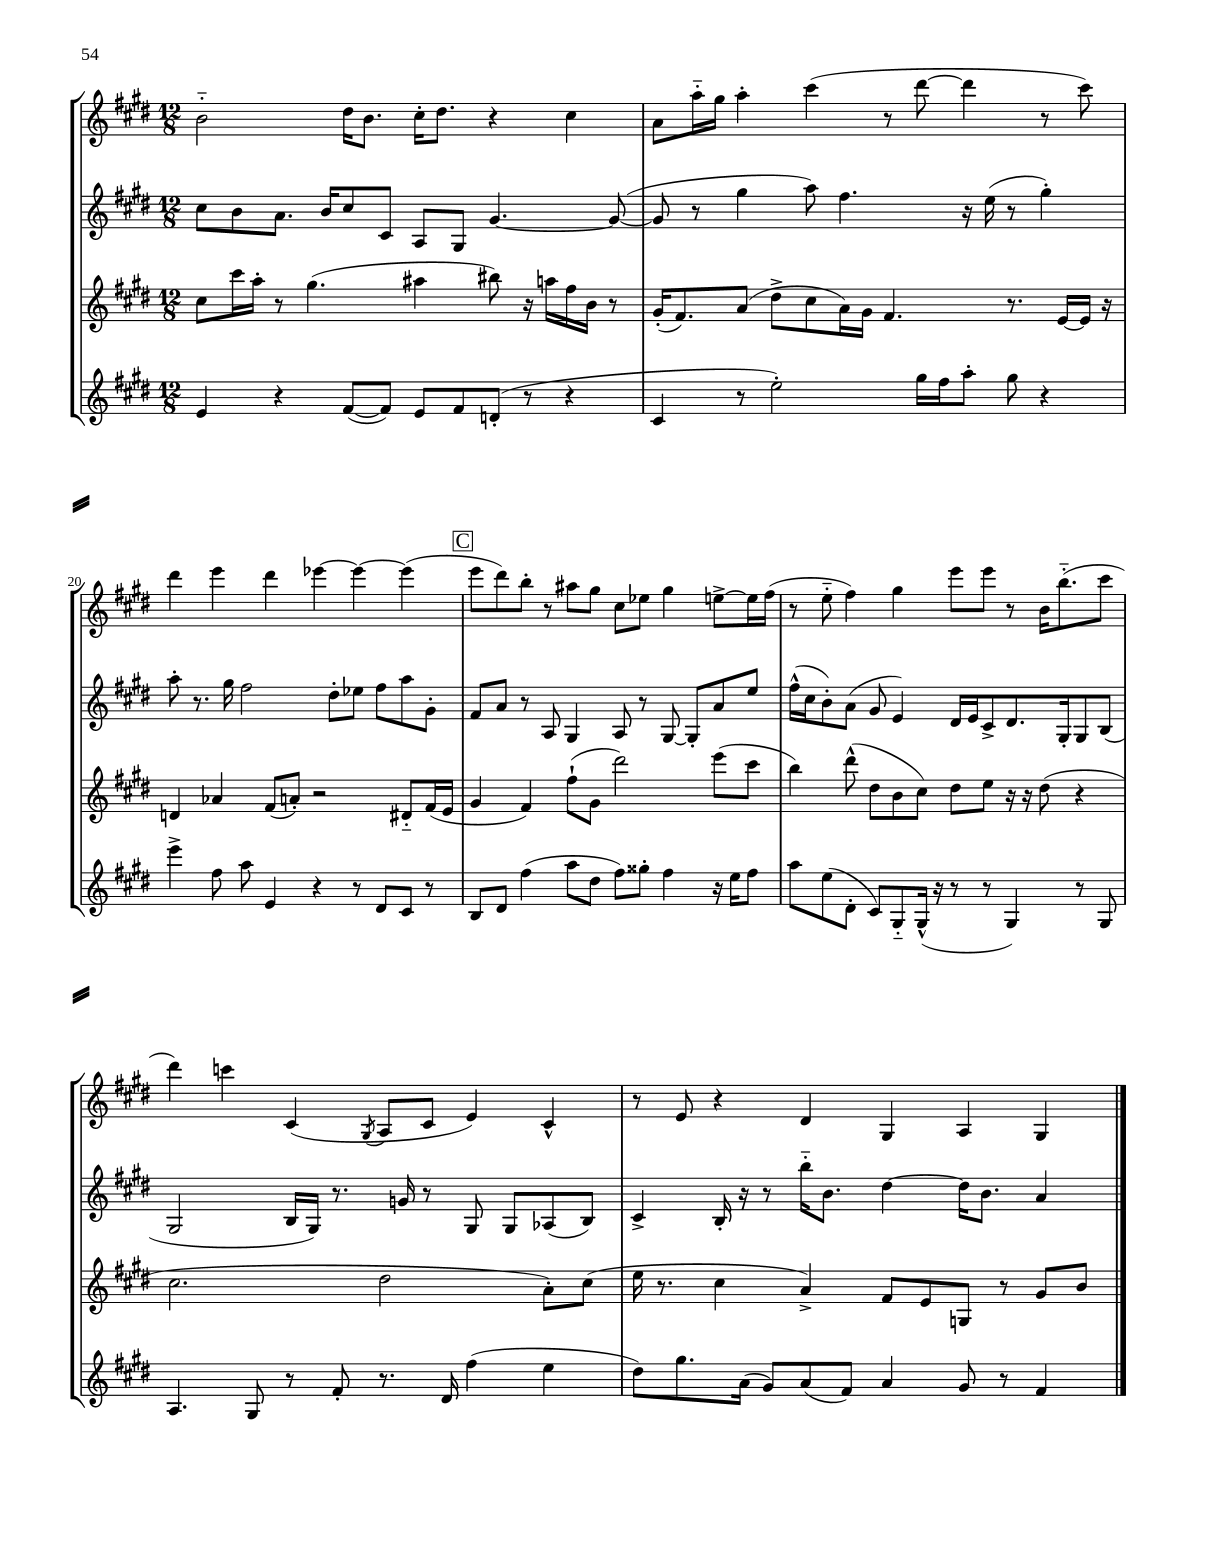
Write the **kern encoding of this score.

**kern	**kern	**kern	**kern
*part4	*part3	*part2	*part1
*staff4	*staff3	*staff2	*staff1
*clefG2	*clefG2	*clefG2	*clefG2
*k[f#c#g#d#]	*k[f#c#g#d#]	*k[f#c#g#d#]	*k[f#c#g#d#]
*M12/8	*M12/8	*M12/8	*M12/8
=18	=18	=18	=18
4e/	8cc#\L	8cc#\L	2b\
.	16ccc#\L	8b\	.
.	16aa'\JJ	.	.
4r	8r	8.a\J	.
.	(4.gg#\	.	.
.	.	16b/KL	.
([8f#/L	.	8cc#/	16dd#\KL
.	.	.	8.b\J
8f#/J])	.	8c#/J	.
8e/L	4aa#X\	8A/L	16cc#'\KL
.	.	.	8.dd#\J
8f#/	.	8G#/J	.
(8dn'/J	8bb#X\)	[4.g#/	4r
8r	16r	.	.
.	16aan\LL	.	.
4r	16ff#\	.	4cc#\
.	16b\JJ	.	.
.	8r	(8g#/_	.
=19	=19	=19	=19
4c#/	(16g#'/KL	8g#/]	8a\L
.	8.f#/)	.	.
.	.	8r	16aa\L
.	.	.	16gg#\JJ
8r	(8a/J	4gg#\	4aa'\
2ee'\)	8dd#^\L	.	.
.	8cc#\	8aa\)	(4ccc#\
.	16a\L)	4.ff#\	.
.	16g#\JJ	.	.
.	4.f#/	.	8r
16gg#\LL	.	.	[8ddd#\
16ff#\J	.	.	.
8aa'\J	.	16r	4ddd#\]
.	.	(16ee\	.
8gg#\	8.r	8r	.
4r	.	4gg#'\)	8r
.	[16e/LL	.	.
.	16e/JJ]	.	8ccc#\)
.	16r	.	.
!!LO:LB:g=z
=20	=20	=20	=20
4eee^\	4dn/	8aa'\	4ddd#\
.	.	8.r	.
8ff#\	4a-X/	.	4eee\
.	.	16gg#\	.
8aa\	.	2ff#\	.
4e/	(8f#/L	.	4ddd#\
.	8an'/J)	.	.
4r	2r	.	[4eee-X\
.	.	8dd#'\L	.
8r	.	8ee-X\J	4eee-\_
8d#/L	.	8ff#\L	.
8c#/J	8d#X/L	8aa\	(4eee-\]
8r	(16f#/L	8g#'\J	.
.	16e/JJ	.	.
!!LO:REH:place=s1:t=C
=21	=21	=21	=21
8B/L	4g#/	8f#/L	8eee\L
8d#/J	.	8a/J	8ddd#\)
(4ff#\	4f#/)	8r	8bb'\J
.	.	8A/	8r
8aa\L	(8ff#`\L	4G#/	8aa#X\L
8dd#\J	8g#\J	.	8gg#\J
8ff#\L)	2ddd#\)	8A/	8cc#\L
8gg##X'\J	.	8r	8ee-X\J
4ff#\	.	[8G#/	4gg#\
.	.	8G#'/L]	.
16r	(8eee\L	8a/	[8een^\L
16ee\KL	.	.	.
8ff#\J	8ccc#\J	8ee/J	16ee\L]
.	.	.	(16ff#\JJ
=22	=22	=22	=22
8aa\L	4bb\)	(16ff#^^\LL	8r
.	.	16cc#\J	.
(8ee\	.	8b'\)	8ee\
8d#'\J	(8ddd#^^\	(8a\J	4ff#\)
8c#/L)	8dd#\L	8g#/	.
8G#/	8b\	4e/)	4gg#\
(16G#^^/Jk	8cc#\J)	.	.
16r	.	.	.
8r	8dd#\L	16d#/LL	8eee\L
.	.	16e/J	.
8r	8ee\J	8c#^/	8eee\J
4G#/)	16r	8.d#/	8r
.	16r	.	.
.	(8dd#\	.	16b\KL
.	.	16G#'/k	(8.bb\
8r	4r	8G#/	.
8G#/	.	(8B/J	8ccc#\J
!!LO:LB:g=z
=23	=23	=23	=23
4.A/	2.cc#\	2G#/	4ddd#\)
.	.	.	4cccn\
8G#/	.	.	.
8r	.	16B/LL	(4c#/
.	.	16G#/JJ)	.
8f#'/	.	8.r	.
.	.	.	8qG#/
8.r	2dd#\	.	8A/L
.	.	16gn/	.
.	.	8r	8c#/J
16d#/	.	.	.
(4ff#\	.	8G#/	4e/)
.	.	8G#/L	.
4ee\	8a'\L)	(8A-X/	4c#^^/
.	(8cc#\J	8B/J)	.
=24	=24	=24	=24
8dd#\L)	16ee\	4c#^/	8r
.	8.r	.	.
8.gg#\	.	.	8e/
.	4cc#\	16B'/	4r
(16a\Jk	.	16r	.
8g#/L)	.	8r	.
(8a/	4a^/)	16bb\KL	4d#/
.	.	8.b\J	.
8f#/J)	.	.	.
4a/	8f#/L	[4dd#\	4G#/
.	8e/	.	.
8g#/	8Gn/J	16dd#\KL]	4A/
.	.	8.b\J	.
8r	8r	.	.
4f#/	8g#/L	4a/	4G#/
.	8b/J	.	.
==	==	==	==
*-	*-	*-	*-
